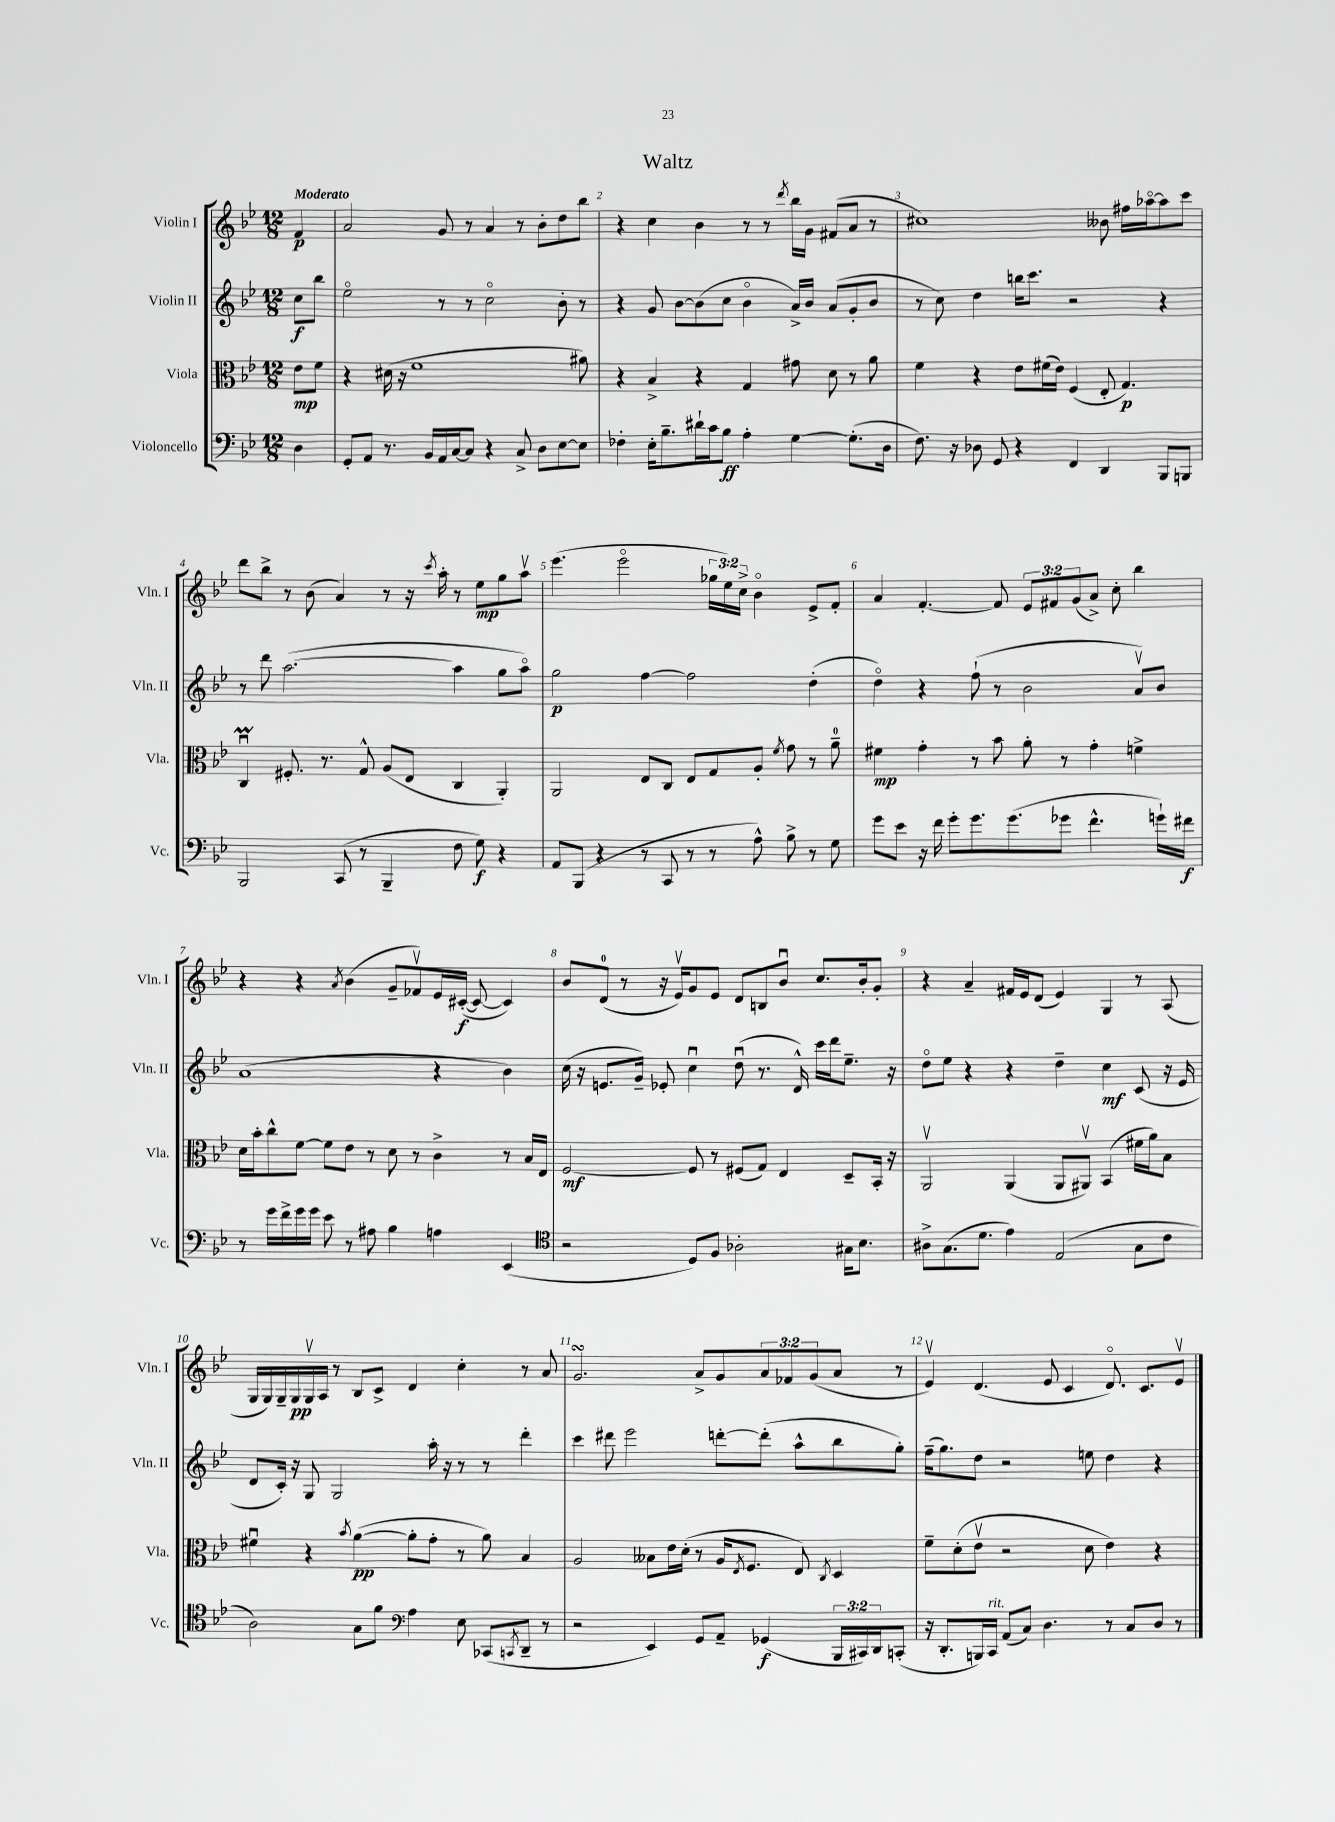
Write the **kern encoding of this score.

**kern	**kern	**kern	**kern
*staff4	*staff3	*staff2	*staff1
*clefF4	*clefC3	*clefG2	*clefG2
*k[b-e-]	*k[b-e-]	*k[b-e-]	*k[b-e-]
*M12/8	*M12/8	*M12/8	*M12/8
4D\	8e-\L	8cc\L	4f/
.	8f\J	8bb-\J	.
=	=	=	=
8GG'/L	4r	2ee-o\	2a/
8AA/J	.	.	.
8.r	(16d#\	.	.
.	16r	.	.
.	1f	.	.
16BB-/LL	.	.	.
16AA/	.	8r	8g/
[16C/J	.	.	.
8C/]J	.	8r	8r
4r	.	2cco\	4a/
8C^/	.	.	8r
8D\L	.	.	8b-'\L
[8E-\	.	8b-'\	8dd\
8E-\]J	8a#\)	8r	8bb-\J
=	=	=	=
4F-'\	4r	4r	4r
16E-'\LK	4B-^/	8g/	4cc\
8.B-~\	.	.	.
.	.	[8b-\L	.
16d#`\L	4r	(8b-\]	4b-\
16c\J	.	.	.
8B-\J	.	8cc\J	.
4A'\	4G/	4b-o\	8r
.	.	.	8r
.	.	.	8qddd/
[4G\	8g#\	16a^/LL)	16bb-\LL
.	.	16b-/JJ	16g\JJ
.	8d\	(8a/L	(8f#/L
(8.G'\]L	8r	8g'/	8a/J
.	8a\	8b-/J	8r
16D\Jk	.	.	.
=	=	=	=
8.F\)	4f\	8r	1cc#)
.	.	8cc\)	.
16r	.	.	.
8D-\	4r	4dd\	.
8GG/	.	.	.
4r	8e-\L	16bb\LK	.
.	.	8.ccc\J	.
.	(16f#\L	.	.
.	16e-\JJ)	.	.
4FF/	(4F/	2r	.
4DD/	8E-'/	.	8b--\
.	4.G/)	.	16ff#\LL
.	.	.	[16aa-o\J
8BBB-/L	.	4r	8aa-\]
8BBB/J	.	.	8ccc\J
=	=	=	=
2BBB-/	4Cu/	8r	8ddd\L
.	.	8ddd\	8bb-^\J
.	8.F#'/	([2.aa\	8r
.	.	.	(8b-\
.	8.r	.	.
(8CC/	.	.	4a/)
8r	8G^^/	.	.
4BBB-~/	(8A/L	.	8r
.	8E-/J	.	16r
.	.	.	8qccc/
.	.	.	16aa'\
8F\	4C/	4aa\]	8r
8G\)	.	.	8ee-\L
4r	4AA'/)	8gg\L	8gg\
.	.	8aao\J)	8aav\J
=	=	=	=
8AA/L	2AA/	2gg\	(4.eee-\
(8BBB-/J	.	.	.
4r	.	.	.
.	.	.	2eee-o\
8r	8E-/L	[4ff\	.
8CC/	8C/J	.	.
8r	8E-/L	2ff\]	.
8r	8G/	.	24gg-\LL
.	.	.	24ee-\)
.	.	.	24cc^\JJ
8A^^\)	8A'/J	.	4b-o\
.	8qf/	.	.
8B-^\	8g\	.	.
8r	8r	(4dd'\	8e-^/L
8G\	8a~\	.	8f'/J
=	=	=	=
8g\L	4f#\	4ddo\)	4a/
8e-\J	.	.	.
16r	4g'\	4r	[4.f'/
16f\	.	.	.
8g'\L	.	.	.
8.g\	8r	(8ff`\	.
.	8b-\	8r	8f/]
(8.g\	.	.	.
.	8a'\	2b-\	12e-/L
.	.	.	12f#/
8g-\J	8r	.	.
.	.	.	(12g/
4.f^^\	4g'\	.	8a^/J)
.	.	.	8cc'\
.	4f^\	8av/L)	4bb-\
16g`\LL)	.	8b-/J	.
16f#\JJ	.	.	.
=	=	=	=
8r	16d\LL	(1a	4r
.	16b-'\J	.	.
16g\LL	8cc^^\	.	.
16f^\	.	.	.
16g\	[8f\J	.	4r
16g\JJ	.	.	.
8e-\	8f\]L	.	.
.	.	.	8qa/
8r	8e-\J	.	(4b-\
8A#\	8r	.	.
4B-\	8d\	.	8g~/L
.	8r	.	8f-v/)
4A\	4c^\	4r	16e-/L
.	.	.	([16c#'/JJ
.	.	.	8c#/_
(4EE-/	8r	4b-\)	4c#/])
.	16B-/LL	.	.
.	16E-/JJ	.	.
=	=	=	=
*clefC4	*	*	*
2r	[2F/	(16cc\	8b-/L
.	.	16r	.
.	.	8.e/L	(8d/J
.	.	.	8r
.	.	16g~/Jk)	.
.	.	8e-'/	16r
.	.	.	16e-v/LK)
8D/L)	8F/]	4ccu\	8g/
8F/J	8r	.	8e-/J
2A-'\	(8F#/L	(8ddu\	8d/L
.	8G/J)	8.r	8B/
.	4E-/	.	8b-u/J
.	.	16d^^/)	.
.	.	16ccc\LL	8.cc/L
.	.	16ddd\J	.
16G#\LK	8D~/L	8.ee-~\J	.
8.B-\J	.	.	16b-'/k
.	16BB-'/Jk	.	8g'/J
.	16r	16r	.
=	=	=	=
8A#^\L	2AAv/	8ddo\L	4r
(8.G\	.	8ee-\J	.
.	.	4r	4a~/
8.d\J	.	.	.
4e-\)	(4AA/	4r	16f#/LL
.	.	.	16e-/J
.	.	.	(8d/J
(2E-/	8AA/L	4dd~\	4e-/)
.	8AA#v/J)	.	.
.	(4BB-/	4cc\	4G/
8G\L	16f#\LL	(8c/	8r
.	16a\J)	.	.
8c\J	8B-\J	16r	(8A/
.	.	16e-/	.
=	=	=	=
2A\)	4f#u\	8d/L	16G/LL
.	.	.	16G/)
.	.	16c'/Jk)	16G~/
.	.	16r	16G/
.	4r	8G/	16Gv/
.	.	.	16A/JJ
.	.	2G/	8r
.	8qb-/	.	.
8G\L	([4a\	.	8B-/L
8f\J	.	.	8c^/J
*clefF4	*	*	*
4A\	8a'\]L	.	4d/
.	8g'\J	16aa'\	.
.	.	16r	.
8E-\	8r	8r	4cc'\
(8CC-/L	8a\)	8r	.
8qCC/	.	.	.
8DD~/J	4B-/	4ddd'\	8r
8r	.	.	8a/
=	=	=	=
2r	2A/	4ccc\	2.g/
.	.	8ddd#\	.
.	.	2eee-\	.
4EE-/)	8B--\L	.	.
.	16e-\L	.	.
.	(16d'\JJ	.	.
8GG/L	8r	.	8a^/L
8AA~/J	16A/LK	[8ddd'\L	8g/
.	8qE-/	.	.
.	8.F/J	.	.
(4GG-/	.	(8ddd'\]J	12a/
.	.	.	12f-/
.	8E-/)	8aa^^\L	.
.	.	.	(12g/
.	8qC/	.	.
24BBB-/LL	4D/	8bb-\	8a/J
24CC#/)	.	.	.
24DD/J	.	.	.
(8CC'/J	.	8gg'\J)	8r
=	=	=	=
16r	8f~\L	(16ff~\LK	4e-v/)
8.DD'/L	.	8.gg\)	.
.	(8d'\	.	.
16BBB/L)	8e-v\J	8dd\J	(4.d/
16CC/JJ	.	.	.
(8AA/L	2r	2r	.
8C/J)	.	.	.
4.D\	.	.	8e-/
.	.	.	4c/
.	8d\	8ee\	.
8r	4e-\)	4dd\	8.do/)
8C/L	.	.	.
.	.	.	8.c/L
8D/J	4r	4r	.
8r	.	.	8e-v/J
==	==	==	==
*-	*-	*-	*-
